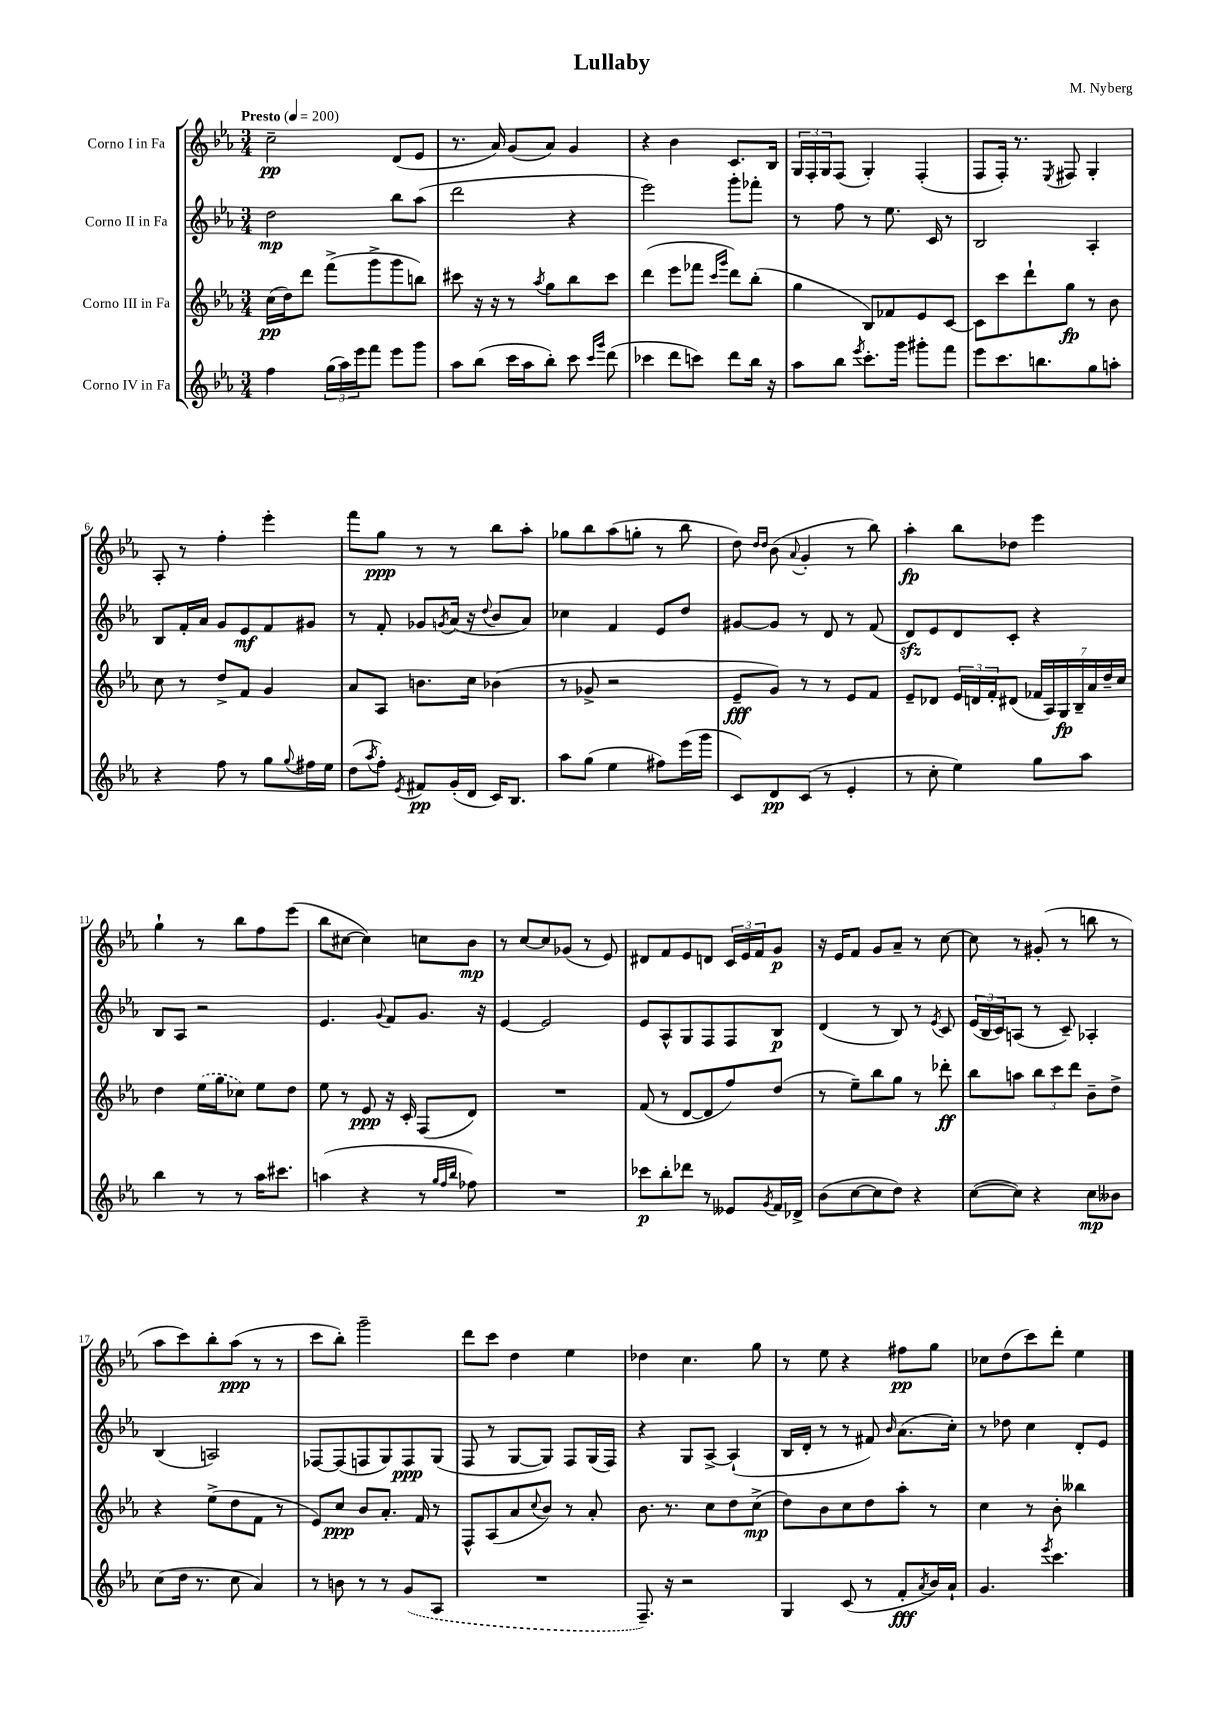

**kern	**kern	**kern	**kern
*staff4	*staff3	*staff2	*staff1
*clefG2	*clefG2	*clefG2	*clefG2
*k[b-e-a-]	*k[b-e-a-]	*k[b-e-a-]	*k[b-e-a-]
*M3/4	*M3/4	*M3/4	*M3/4
*MM200	*MM200	*MM200	*MM200
4ff	(16cc	2dd	2cc~
.	16dd)	.	.
.	8ddd	.	.
(24gg	(8fff^	.	.
24aa-)	.	.	.
24eee-	.	.	.
8fff	8ggg^	.	.
8eee-	8ggg	8bb-	(8d
8ggg	8bb)	(8aa-	8e-
=	=	=	=
8aa-	8ccc#	2ddd	8.r
(8bb-	16r	.	.
.	16r	.	16a-)
16ccc	8r	.	(8g
16aa-	.	.	.
.	8qaa-	.	.
8bb-')	8gg	.	8a-)
8ccc	8bb-	4r	4g
16qqccc	.	.	.
16qqggg	.	.	.
(8ddd	8ccc#	.	.
=	=	=	=
4ccc-	(4ddd	2eee-)	4r
8ddd	8eee-	.	4b-
8ccc)	8fff-	.	.
.	16qqccc	.	.
.	16qqggg	.	.
8ddd	8ddd)	8ggg'	8.c
16bb-	(8bb-'	8fff-'	.
16r	.	.	16B-
=	=	=	=
8aa-	4gg	8r	24G
.	.	.	24F'
.	.	.	24G
8bb-	.	8ff	(8F
8qeee-	.	.	.
8.ccc'	8B-)	8r	4G')
.	8f-	8.ee-	.
16ggg	.	.	.
8ggg#'	8e-	.	(4F'
.	.	16c	.
8fff	[8c	8r	.
=	=	=	=
8eee-	8c]	2B-	8F
8.ccc	8ccc	.	16F')
.	.	.	8.r
.	8ddd`	.	.
8.bb	.	.	.
.	.	.	8qE-
.	8gg	.	8F#
8gg	8r	4A-'	4G'
8aa'	8b-	.	.
=	=	=	=
4r	8cc	8B-	8A-'
.	8r	16f'	8r
.	.	16a-	.
8ff	8dd^	8g	4ff'
8r	8f	8e-	.
8gg	4g	8f	4eee-'
8qqgg	.	.	.
16ff#	.	8g#	.
16ee-	.	.	.
=	=	=	=
(8dd	8a-	8r	8fff
8qaa-	.	.	.
8ff')	8A-	8f'	8gg
8qe-	.	.	.
8f#	8.b	8g-	8r
.	.	8qg	.
(16g'	.	(16a-	8r
16d	16cc	16r	.
.	.	8qqdd	.
16c)	(4b-	8b-	8bb-
8.B-	.	.	.
.	.	8a-)	8aa-'
=	=	=	=
8aa-	8r	4cc-	8gg-
(8gg	8g-^	.	8bb-
4ee-	2r	4f	(8aa-
.	.	.	8gg'
8ff#)	.	8e-	8r
(16eee-	.	8dd	8bb-
16ggg	.	.	.
=	=	=	=
8c)	8e-~	[8g#	8dd)
.	.	.	16qqdd
.	.	.	16qqdd
8d	8g)	8g#]	(8b-
.	.	.	8qqa-
(8c	8r	8r	4g'
8r	8r	8d	.
4e-'	8e-	8r	8r
.	8f	(8f	8bb-)
=	=	=	=
8r	8e-~	8d)	4aa-'
8cc'	8d-	8e-	.
4ee-)	24e-	8d	8bb-
.	24d	.	.
.	24f'	.	.
.	(8d#	8c'	8dd-
8gg	28f-	4r	4eee-
.	28A-)	.	.
.	28G	.	.
.	28B-~	.	.
8aa-	.	.	.
.	28a-	.	.
.	28dd~	.	.
.	28cc	.	.
=	=	=	=
4bb-	4dd	8B-	4gg`
.	.	8A-	.
8r	(16ee-	2r	8r
.	16gg	.	.
8r	8cc-)	.	8bb-
16aa-	8ee-	.	8ff
8.ccc#	.	.	.
.	8dd	.	(8eee-
=	=	=	=
(4aa	8ee-	4.e-	8bb-
.	8r	.	[8cc#
4r	8e-	.	4cc#])
.	.	8qqg	.
.	16r	8f	.
.	16c'	.	.
8r	(8F	8.g	8cc
32qqgg	.	.	.
32qqff	.	.	.
32qqbb-	.	.	.
8ff-)	8d)	.	8b-
.	.	16r	.
=	=	=	=
2.r	2.r	[4e-	8r
.	.	.	[8cc
.	.	2e-]	8cc]
.	.	.	(8g-
.	.	.	8r
.	.	.	8e-)
=	=	=	=
8ccc-	(8f	8e-	8d#
8bb-'	8r	8A-^^	8f
8ddd-	[8d	8G	8e-
8r	8d]	8F	8d
8e--	8ff)	8F	24c
.	.	.	24e-
.	.	.	24f
8qg	.	.	.
16f	(8dd	8B-	8g
16d-^	.	.	.
=	=	=	=
(8b-	8r	(4d	16r
.	.	.	16e-
[8cc	8ee-~)	.	8f
8cc]	8bb-	8r	8g
8dd)	8gg	8B-)	8a-~
4r	8r	8r	8r
.	.	8qe-	.
.	8ddd-'	8c	[8cc
=	=	=	=
([8cc	8bb-	(24e-	8cc]
.	.	24B-	.
.	.	24c)	.
8cc])	8aa	(8A	8r
4r	12bb-	8r	(8g#'
.	12ccc	.	.
.	.	8c~)	8r
.	12ddd	.	.
8cc	8b-~	4A-'	8bb
8b--	8dd^	.	8r
=	=	=	=
(8cc	4r	(4B-	8aa-
16dd	.	.	8ccc)
8.r	.	.	.
.	(8ee-^	2A)	8bb-'
8cc	8dd	.	(8aa-
4a-)	8f	.	8r
.	8r	.	8r
=	=	=	=
8r	8e-)	[8F-	8ccc
8b	8cc	(8F-]	8bb-')
8r	8b-	8F	2ggg~
8r	8.a-'	8G)	.
(8g	.	8F	.
.	16f	.	.
8A-	8r	(8G	.
=	=	=	=
2.r	8F^^	8F	8ddd
.	(8A-	8r	8ccc
.	8a-	[8G	4dd
.	8qqcc	.	.
.	8b-)	8G])	.
.	8r	8F	4ee-
.	8a-'	(16G	.
.	.	16F)	.
=	=	=	=
8.F~)	8.b-	4r	4dd-
16r	8.r	.	.
2r	.	8G	4.cc
.	8cc	[8A-^	.
.	8dd	(4A-`]	.
.	(8cc^	.	8gg
=	=	=	=
4G	8dd)	16B-	8r
.	.	16d'	.
.	8b-	8r	8ee-
(8c	8cc	8r	4r
8r	8dd	8f#)	.
.	.	16qqb-	.
8f'	8aa-'	(8.a-	8ff#
8qa-	.	.	.
16b-)	8r	.	8gg
16a-`	.	16cc')	.
=	=	=	=
4.g	4cc	8r	8cc-
.	.	8dd-	(8dd
.	8r	4cc	8ccc)
8qeee-	.	.	.
4.ccc	8b-'	.	8ddd'
.	4bb--	8d'	4ee-
.	.	8e-	.
==	==	==	==
*-	*-	*-	*-
